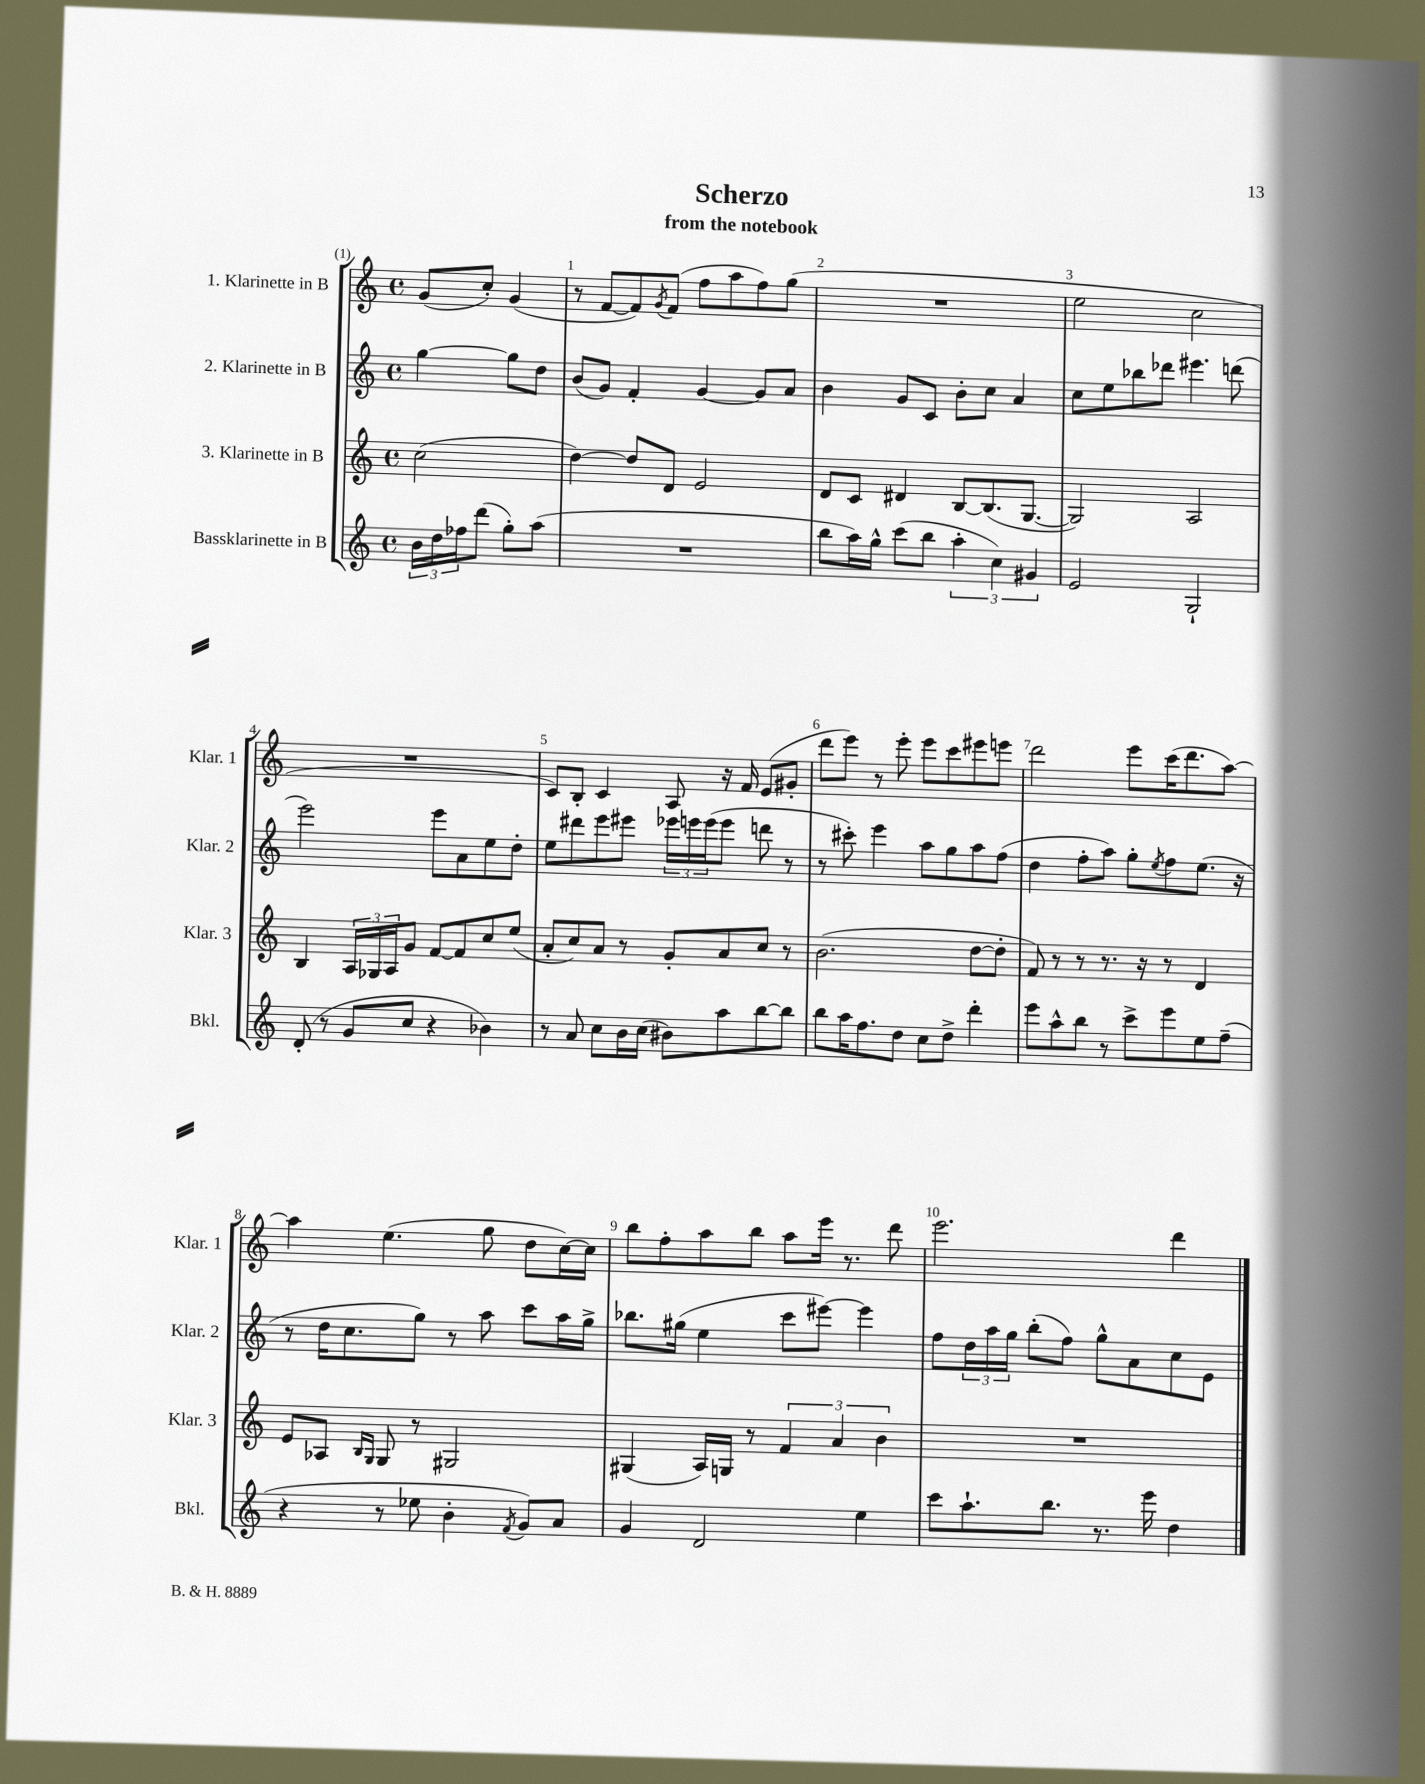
\header { title = "Scherzo" subtitle = "from the notebook" }
<<
\new StaffGroup <<
\new Staff = "s0" \with { instrumentName = "1. Klarinette in B" shortInstrumentName = "Klar. 1" } {
    \clef treble \key c \major \defaultTimeSignature \time 4/4 \partial 2
    g'8( c''8-.) g'4( |
    r8 f'8~ f'8) \acciaccatura { g'8 } f'8( f''8 a''8 f''8) g''8( |
    R1 |
    e''2 c''2 |
    R1 |
    c'8) b8-. c'4 a8 r16 f'16 e'8( gis'8-. |
    d'''8 e'''8) r8 e'''8-. e'''8 c'''8 eis'''8 e'''8 |
    d'''2 e'''8 c'''16( d'''8. a''8~) |
    a''4 e''4.( g''8 d''8 c''16~) c''16 |
    b''8 f''8-. a''8 b''8 a''8 e'''16 r8. d'''8 |
    e'''2. d'''4 \bar "|." |
}
\new Staff = "s1" \with { instrumentName = "2. Klarinette in B" shortInstrumentName = "Klar. 2" } {
    \clef treble \key c \major \defaultTimeSignature \time 4/4 \partial 2
    g''4~ g''8 d''8 |
    b'8( g'8) f'4-. g'4~ g'8 a'8 |
    b'4 g'8 c'8 b'8-. c''8 a'4 |
    c''8 e''8 bes''8 des'''8 eis'''4. d'''8( |
    e'''2) e'''8 a'8 e''8 d''8-. |
    e''8 dis'''8 e'''8 eis'''8 \tuplet 3/2 { ees'''16 e'''16 e'''16( } e'''8 d'''8 r8 |
    r8 cis'''8-.) e'''4 a''8 g''8 a''8 f''8( |
    d''4 f''8-. a''8) g''8-. \acciaccatura { e''8 } f''8 e''8.( r16 |
    r8 d''16 c''8. g''8) r8 a''8 c'''8 a''16 g''16-> |
    bes''8. gis''16( e''4 c'''8 eis'''8~) eis'''4 |
    f''8 \tuplet 3/2 { d''16 a''16 g''16 } b''8-.( f''8) g''8-^ a'8 c''8 e'8 \bar "|." |
}
\new Staff = "s2" \with { instrumentName = "3. Klarinette in B" shortInstrumentName = "Klar. 3" } {
    \clef treble \key c \major \defaultTimeSignature \time 4/4 \partial 2
    c''2( |
    d''4~) d''8 d'8 e'2 |
    d'8 c'8 dis'4 b8~ b8.( g8.~ |
    g2) a2 |
    b4 \tuplet 3/2 { a16 ges16 a16 } g'8 f'8~ f'8 c''8 e''8( |
    a'8-. c''8) a'8 r8 g'8-. a'8 c''8 r8 |
    b'2.( d''8~ d''8-. |
    f'8) r8 r8 r8. r16 r8 d'4 |
    e'8 aes8 \grace { b16 g16 } g8 r8 gis2 |
    gis4( a16) g16 r8 \tuplet 3/2 { f'4 a'4 b'4 } |
    R1 \bar "|." |
}
\new Staff = "s3" \with { instrumentName = "Bassklarinette in B" shortInstrumentName = "Bkl." } {
    \clef treble \key c \major \defaultTimeSignature \time 4/4 \partial 2
    \tuplet 3/2 { b'16 d''16 fes''16 } d'''8( g''8-.) a''8( |
    R1 |
    b''8 a''16) g''16-^ c'''8( b''8 \tuplet 3/2 { a''4-. c''4) gis'4 } |
    e'2 g2-! |
    d'8-.( r8 g'8 c''8 r4 bes'4) |
    r8 a'8 c''8 b'16 c''16( bis'8) a''8 b''8~ b''8 |
    b''8 a''16 f''8. d''8 c''8 d''8-> d'''4-. |
    e'''8 a''8-^ b''8 r8 c'''8-> e'''8 e''8 f''8--( |
    r4 r8 ees''8 b'4-. \acciaccatura { f'8 } g'8) a'8 |
    g'4 d'2 e''4 |
    c'''8 a''8.-! b''8. r8. e'''16 d''4 \bar "|." |
}
>>
>>
\layout { \context { \Score \override BarNumber.break-visibility = ##(#f #t #t) barNumberVisibility = #all-bar-numbers-visible } }
